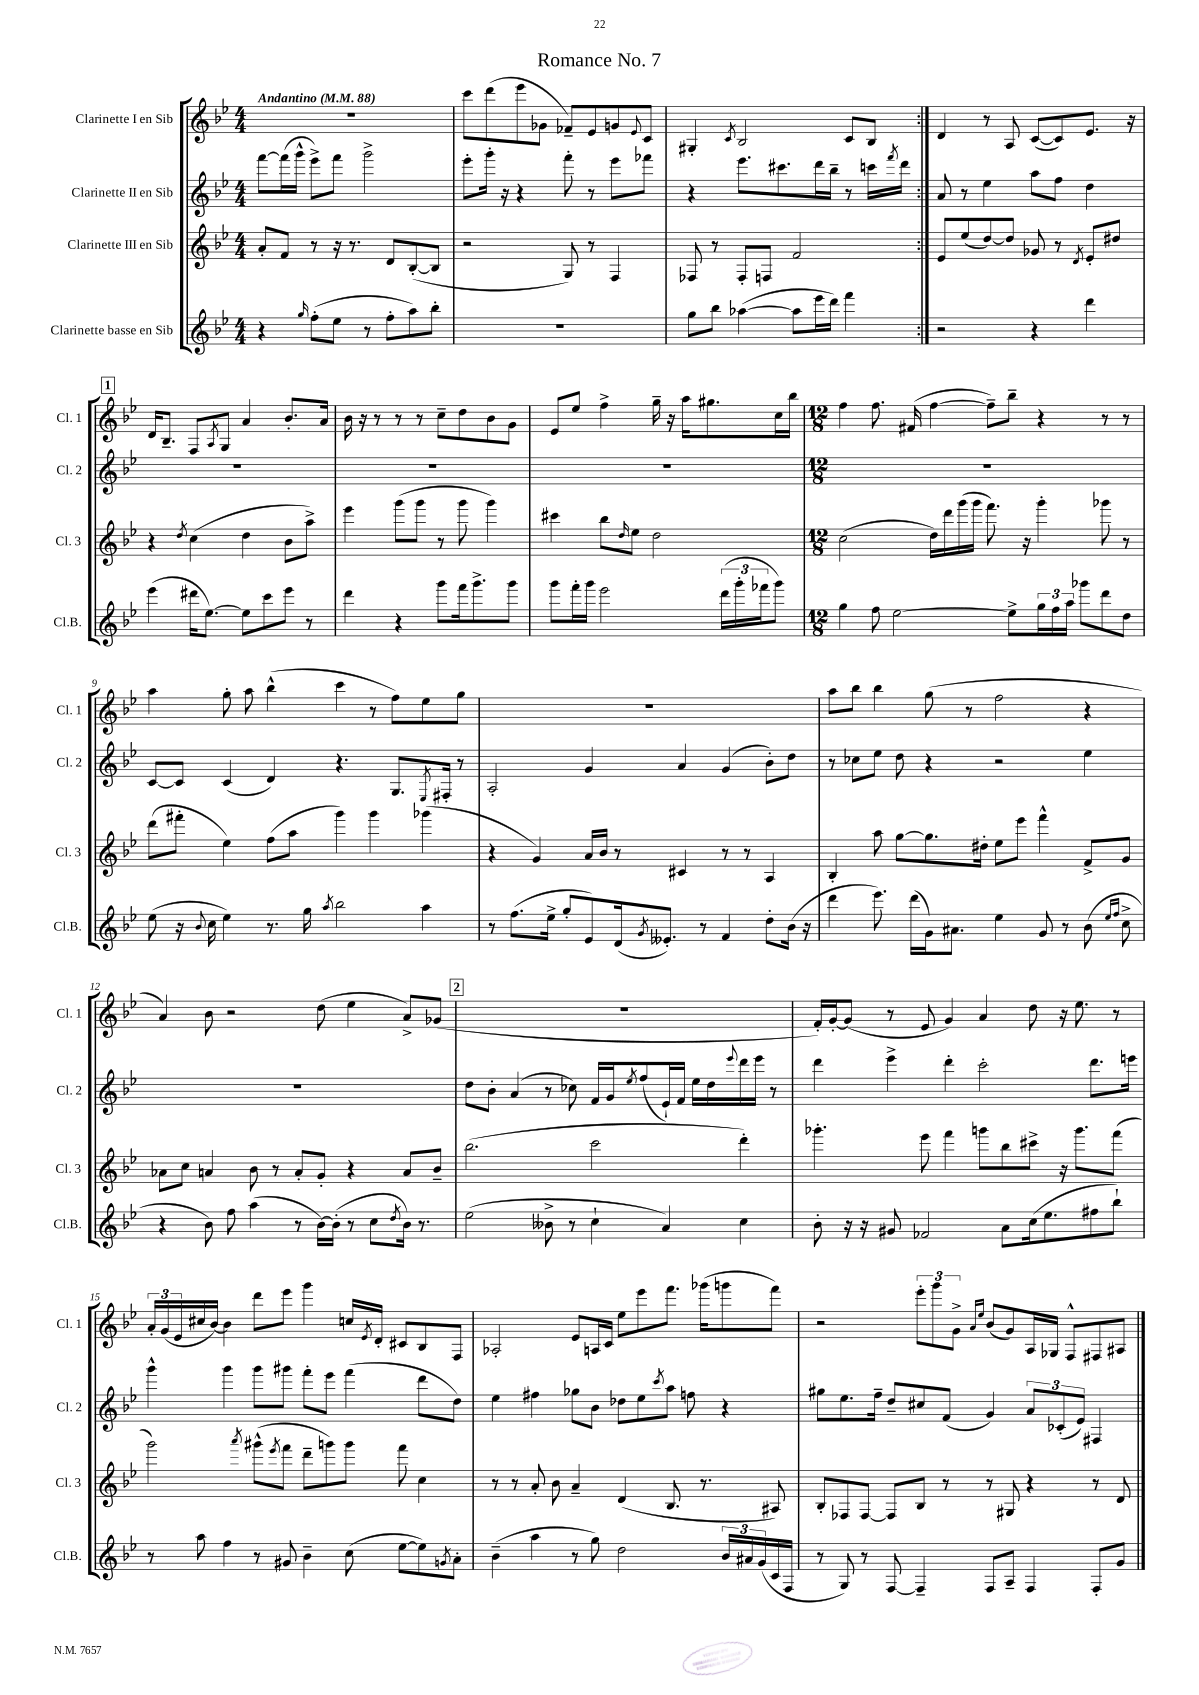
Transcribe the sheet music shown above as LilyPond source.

\header { title = "Romance No. 7" }
<<
\new StaffGroup <<
\new Staff = "s0" \with { instrumentName = "Clarinette I en Sib" shortInstrumentName = "Cl. 1" } {
    \clef treble \key bes \major \numericTimeSignature \time 4/4 \tempo "Andantino" 4 = 88
    \repeat volta 2 { R1 |
    c'''8 d'''8( ees'''8 ges'8 fes'8--) ees'8 g'8 \appoggiatura { ees'8 } c'8 |
    gis4-. \acciaccatura { c'8 } bes2 c'8 bes8 | }
    d'4 r8 a8 c'8~( c'8) ees'8. r16 |
    \mark \markup { \box "1" } d'16 bes8.-- f8 \acciaccatura { a8 } g8 a'4 bes'8.-. a'16 |
    bes'16 r16 r8 r8 r8 c''8-- d''8 bes'8 g'8 |
    ees'8 ees''8 f''4-> g''16-- r16 a''16 gis''8. c''16 bes''16 |
    \numericTimeSignature \time 12/8 f''4 f''8. fis'16( f''4~ f''8--) bes''8-- r4 r8 r8 |
    a''4 g''8-. a''8 bes''4-^( c'''4 r8 f''8) ees''8 g''8 |
    R1. |
    a''8 bes''8 bes''4 g''8( r8 f''2 r4 |
    a'4) bes'8 r2 d''8( ees''4 a'8->) ges'8( |
    \mark \markup { \box "2" } R1. |
    f'16-.) g'16~-. g'8( r8 ees'8 g'4) a'4 d''8 r16 ees''8. r8 |
    \tuplet 3/2 { a'16-. g'16( ees'16 } cis''16 bes'16~) bes'4 d'''8 ees'''8 g'''4 c''16 \acciaccatura { ees'8 } d'16-. cis'8 bes8 f8 |
    aes2-. ees'8 a16 c'16 ees''8 ees'''8 f'''8. ges'''16( g'''8 f'''8) |
    r2 \tuplet 3/2 { ees'''8-. g'''8 g'8-> } \grace { a'16 ees''16 } bes'8( g'8) a16 ges16 f8-^ fis8 ais8 \bar "|." |
}
\new Staff = "s1" \with { instrumentName = "Clarinette II en Sib" shortInstrumentName = "Cl. 2" } {
    \clef treble \key bes \major \numericTimeSignature \time 4/4
    \repeat volta 2 { f'''8~ f'''16( g'''16-^ ees'''8->) f'''8 g'''2-> |
    ees'''8-. g'''16-. r16 r4 f'''8-. r8 ees'''8 fes'''8 |
    r4 ees'''8. cis'''8. d'''16 bes''16-- r8 c'''16 \acciaccatura { f'''8 } d'''16 | }
    a'8 r8 ees''4 a''8 f''8 d''4 |
    \mark \markup { \box "1" } R1 |
    R1 |
    R1 |
    \numericTimeSignature \time 12/8 R1. |
    c'8~ c'8 c'4( d'4) r4. g8. \acciaccatura { ees8 } fis16-. r8 |
    a2-. g'4 a'4 g'4( bes'8-.) d''8 |
    r8 ces''8 ees''8 d''8 r4 r2 ees''4 |
    R1. |
    \mark \markup { \box "2" } d''8 bes'8-. a'4( r8 ces''8) f'16 g'16 \acciaccatura { ees''8 } f''8( ees'16-!) f'16 ees''16 d''16 \appoggiatura { ees'''8 } d'''16 ees'''16 r8 |
    d'''4 ees'''4-> d'''4-. c'''2-. d'''8. e'''16 |
    g'''4-^ g'''4 g'''8 gis'''8 f'''8-. ees'''8 f'''4( d'''8 d''8) |
    ees''4 fis''4 ges''8 bes'8 des''8 ees''8 \acciaccatura { c'''8 } a''8 f''8 r4 |
    gis''8 ees''8. f''16-- d''8-- cis''8 f'8( g'4) \tuplet 3/2 { a'8 ces'8-.( ees'8) } fis4 \bar "|." |
}
\new Staff = "s2" \with { instrumentName = "Clarinette III en Sib" shortInstrumentName = "Cl. 3" } {
    \clef treble \key bes \major \numericTimeSignature \time 4/4
    \repeat volta 2 { a'8-. f'8 r8 r16 r8. d'8 bes8~-.( bes8 |
    r2 g8) r8 f4 |
    fes8 r8 fes8-. f8 f'2 | }
    ees'8 ees''8( d''8~) d''8 ges'8 r8 \acciaccatura { d'8 } ees'8-. dis''8 |
    \mark \markup { \box "1" } r4 \acciaccatura { d''8 } c''4( d''4 bes'8 a''8->) |
    ees'''4 g'''8( g'''8 r8 g'''8 g'''4) |
    cis'''4 bes''8 \grace { d''16 } ees''8 d''2 |
    \numericTimeSignature \time 12/8 c''2( d''16) d'''16 g'''16( g'''16 f'''8.) r16 g'''4-. ges'''8 r8 |
    d'''8( fis'''8-. ees''4) f''8( a''8 g'''4) g'''4 ges'''4( |
    r4 g'4) a'16 bes'16 r8 cis'4 r8 r8 a4 |
    bes4-. a''8 g''8~ g''8. dis''16-. ees''8 ees'''8 f'''4-^ f'8-> g'8 |
    aes'8 c''8 a'4 bes'8 r8 a'8-. g'8-. r4 a'8 bes'8-- |
    \mark \markup { \box "2" } bes''2.( c'''2 d'''4-.) |
    ges'''4.-. ees'''8 f'''4 g'''8 bes''8 cis'''8-> r16 g'''8. f'''8( |
    g'''2) \acciaccatura { a'''8 } gis'''8-^( \acciaccatura { ees'''8 } f'''8 d'''8-- g'''8) g'''8 f'''8 c''4 |
    r8 r8 a'8-. bes'8 a'4-- d'4( bes8. r8. ais8) |
    bes8-. fes8 fes8~ fes8 bes8 r8 r8 gis8 r4 r8 d'8 \bar "|." |
}
\new Staff = "s3" \with { instrumentName = "Clarinette basse en Sib" shortInstrumentName = "Cl.B." } {
    \clef treble \key bes \major \numericTimeSignature \time 4/4
    \repeat volta 2 { r4 \grace { g''16 } f''8-.( ees''8 r8 f''8-. a''8) bes''8-. |
    R1 |
    g''8 bes''8 aes''4~( aes''8 ees'''16 d'''16) f'''4 | }
    r2 r4 d'''4 |
    \mark \markup { \box "1" } ees'''4( dis'''16 ees''8.~) ees''8 c'''8 ees'''8 r8 |
    d'''4 r4 g'''8 f'''16 g'''8.-> g'''8 |
    g'''8 f'''16-. g'''16 ees'''2 \tuplet 3/2 { d'''16( g'''16-. fes'''16 } g'''8) |
    \numericTimeSignature \time 12/8 g''4 f''8 ees''2~ ees''8-> \tuplet 3/2 { g''16 f''16 a''16 } ges'''8 d'''8 d''8 |
    ees''8( r16 \appoggiatura { bes'8 } c''16 ees''4) r8. g''16 \acciaccatura { a''8 } bes''2 a''4 |
    r8 f''8.( ees''16-> g''8-. ees'8) d'16( \acciaccatura { g'8 } eeses'8.-.) r8 f'4 d''8-. bes'16( r16 |
    d'''4 ees'''8.) d'''16( g'16) ais'8. ees''4 g'8 r8 bes'8( \grace { ees''16 f''16 } c''8-> |
    r4 bes'8) f''8 a''4( r8 bes'16~) bes'16-.( r8 c''8 \acciaccatura { d''8 } bes'16) r8. |
    \mark \markup { \box "2" } ees''2( beses'8-> r8 c''4-! a'4) c''4 |
    bes'8-. r16 r16 gis'8 fes'2 a'8 c''16( ees''8. fis''8 bes''8-!) |
    r8 a''8 f''4 r8 gis'8 bes'4-- c''8( ees''8~ ees''8) \acciaccatura { g'8 } a'8-. |
    bes'4--( a''4 r8 g''8) d''2 \tuplet 3/2 { bes'16 ais'16 g'16( } c'16 f16 |
    r8 g8) r8 f8~ f4-- f8 a8-- f4 f8-. g'8 \bar "|." |
}
>>
>>
